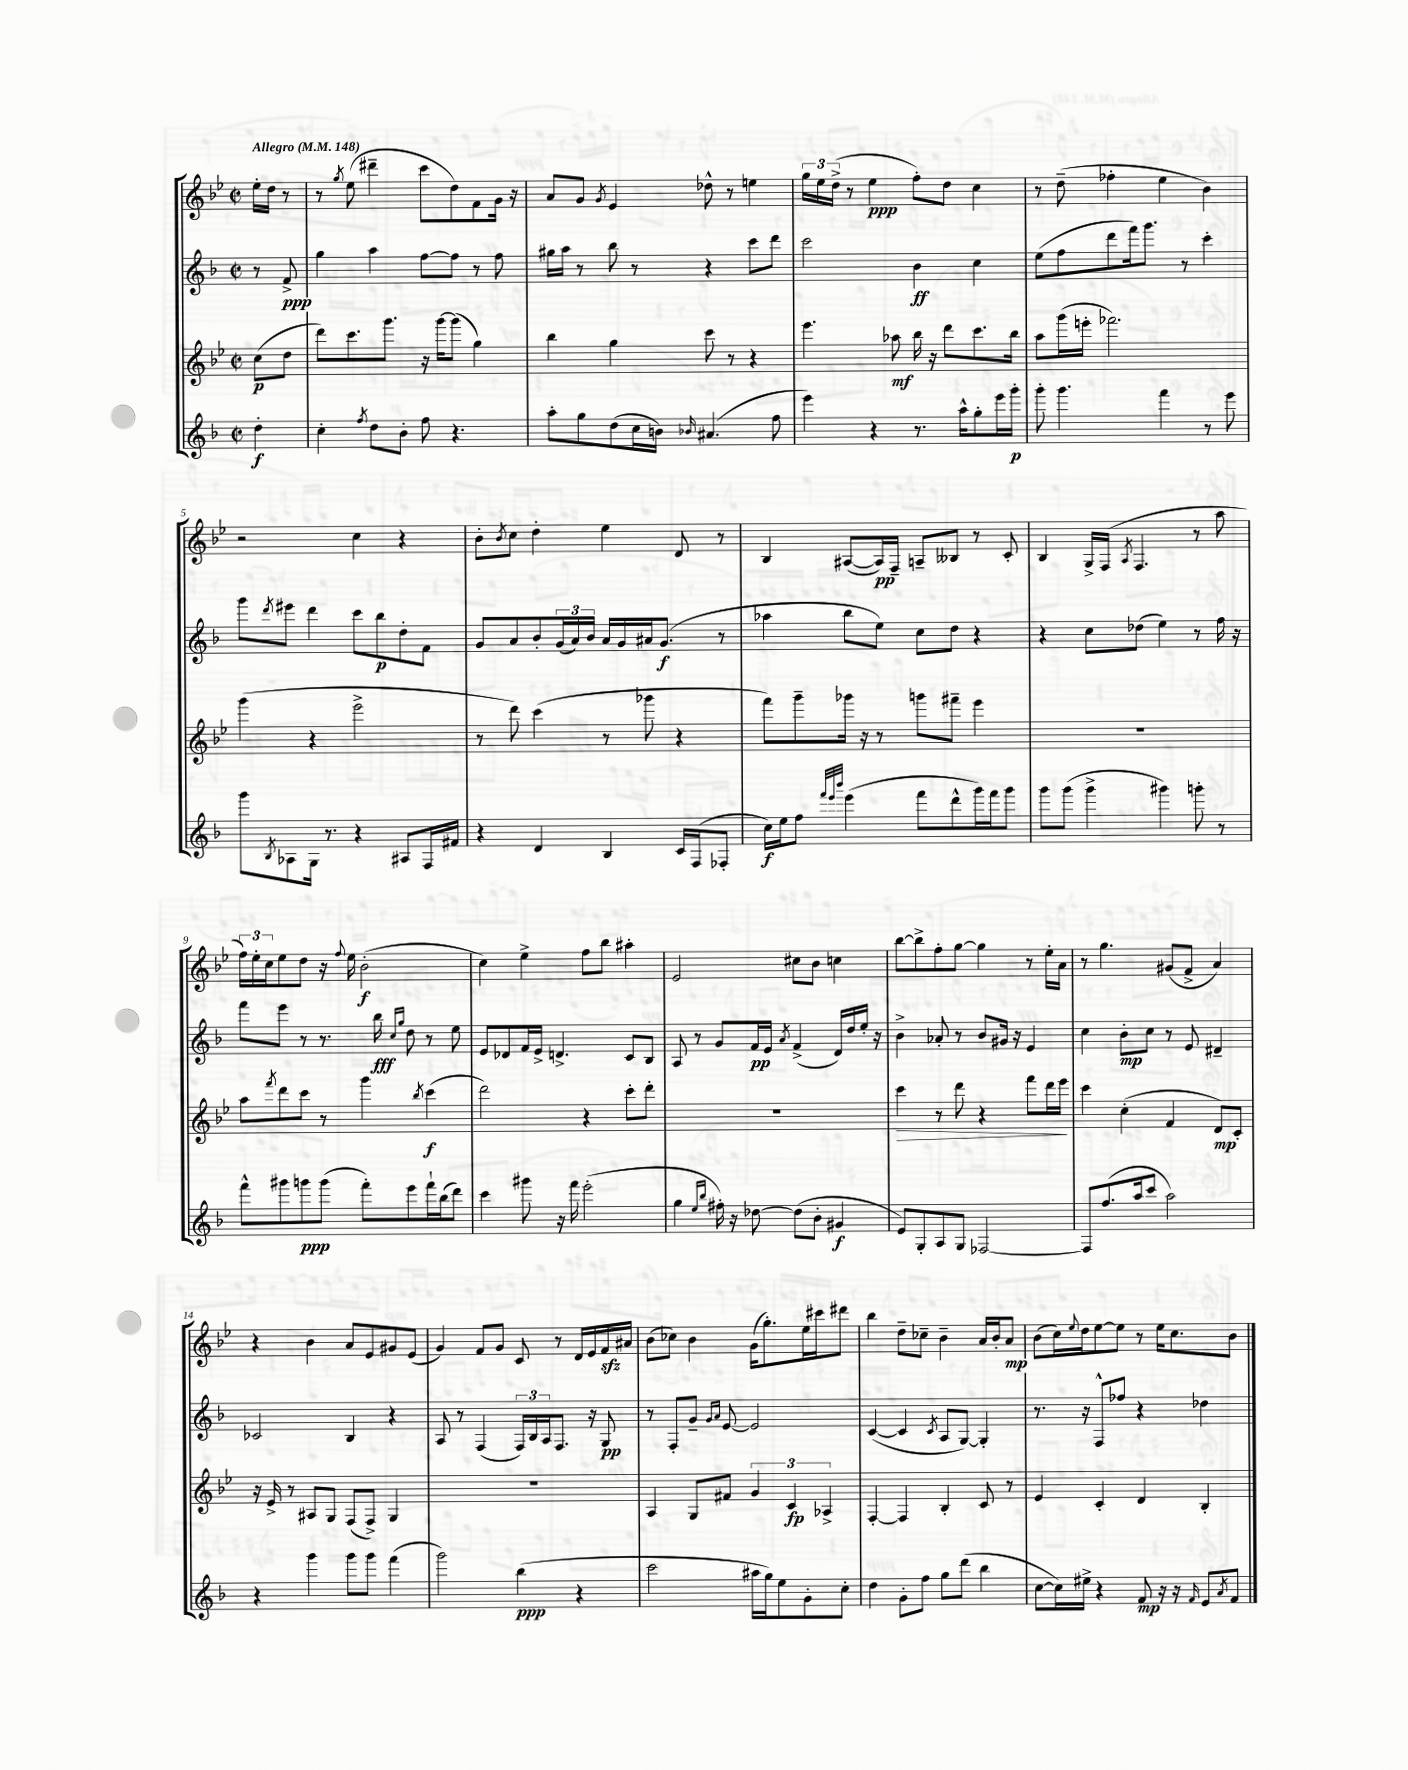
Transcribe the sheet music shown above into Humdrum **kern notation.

**kern	**dynam	**kern	**dynam	**kern	**dynam	**kern	**dynam
*part4	*part4	*part3	*part3	*part2	*part2	*part1	*part1
*staff4	*staff4	*staff3	*staff3	*staff2	*staff2	*staff1	*staff1
*clefG2	*	*clefG2	*	*clefG2	*	*clefG2	*
*k[b-]	*	*k[b-e-]	*	*k[b-]	*	*k[b-e-]	*
*M2/2	*	*M2/2	*	*M2/2	*	*M2/2	*
*met(c|)	*	*met(c|)	*	*met(c|)	*	*met(c|)	*
*MM148	*	*MM148	*	*MM148	*	*MM148	*
=	=	=	=	=	=	=	=
!	!	!	!	!	!	!LO:TX:a:B:t=Allegro	!
4dd'\	f	(8cc\L	p	8r	.	16ee-'\LL	.
.	.	.	.	.	.	16dd\JJ	.
.	.	8dd\J	.	8f^/	ppp	8r	.
=1	=1	=1	=1	=1	=1	=1	=1
4cc'\	.	8ddd\L)	.	4gg\	.	8r	.
.	.	.	.	.	.	8qgg/	.
.	.	8.ccc\	.	.	.	(8ee-\	.
8qff/	.	.	.	.	.	.	.
8dd\L	.	.	.	4aa\	.	4ddd#X~\	.
.	.	8.ggg\J	.	.	.	.	.
8b-'\J	.	.	.	.	.	.	.
8ff\	.	16r	.	[8ff\L	.	8ccc\L	.
.	.	[16ggg\KL	.	.	.	.	.
4.r	.	(8ggg\J]	.	8ff\J]	.	8dd\)	.
.	.	4gg\)	.	8r	.	8f\	.
.	.	.	.	8ff\	.	16g\Jk	.
.	.	.	.	.	.	16r	.
=2	=2	=2	=2	=2	=2	=2	=2
8aa'\L	.	4bb-\	.	16gg#X\LL	.	8a/L	.
.	.	.	.	16aa\JJ	.	.	.
8gg\	.	.	.	8r	.	8g/J	.
.	.	.	.	.	.	8qg/	.
(8dd\	.	4gg\	.	8bb-\	.	4e-/	.
16cc\L	.	.	.	8r	.	.	.
16bn\JJ)	.	.	.	.	.	.	.
16qqb-X/	.	.	.	.	.	.	.
(4.a#X/	.	8ccc\	.	4r	.	8dd-X^^\	.
.	.	8r	.	.	.	8r	.
.	.	4r	.	8ccc\L	.	4een\	.
8ff\	.	.	.	8ddd\J	.	.	.
=3	=3	=3	=3	=3	=3	=3	=3
4eee\)	.	4.eee-\	.	2ccc\	.	24gg\LL	.
.	.	.	.	.	.	24ee-\	.
.	.	.	.	.	.	(24dd^\JJ	.
.	.	.	.	.	.	8r	.
4r	.	.	.	.	.	4ee-\	ppp
.	.	8aa-X\	mf	.	.	.	.
8.r	.	16bb-\	.	4b-\	ff	8ff'\L)	.
.	.	16r	.	.	.	.	.
.	.	8ddd\L	.	.	.	8dd\J	.
16aa^^\KL	.	.	.	.	.	.	.
8gg'\	.	8.ccc\	.	4cc\	.	4cc\	.
16eee\L	.	.	.	.	.	.	.
16ggg'\JJ	p	16bb-\Jk	.	.	.	.	.
=4	=4	=4	=4	=4	=4	=4	=4
8ggg'\	.	8aa\L	.	(8ee\L	.	8r	.
4.ggg\	.	(16ggg\L	.	8ff\	.	(8dd~\	.
.	.	16eeen'\JJ	.	.	.	.	.
.	.	2.fff-X\)	.	8ddd\	.	4ff-X'\	.
.	.	.	.	16fff\k)	.	.	.
.	.	.	.	8.ggg\J	.	.	.
4fff\	.	.	.	.	.	4ee-\	.
.	.	.	.	8r	.	.	.
8r	.	.	.	4ccc'\	.	4b-\)	.
8eee\	.	.	.	.	.	.	.
!!LO:LB:g=z
=5	=5	=5	=5	=5	=5	=5	=5
8ggg\L	.	(4ggg\	.	8ggg\L	.	2r	.
8qB-/	.	.	.	8qddd/	.	.	.
8A-X\	.	.	.	8eee#X\J	.	.	.
16G\Jk	.	4r	.	4ddd\	.	.	.
8.r	.	.	.	.	.	.	.
4r	.	2eee-^\	.	8ccc\L	.	4cc\	.
.	.	.	.	8bb-\	p	.	.
8A#X/L	.	.	.	8dd'\	.	4r	.
16F/L	.	.	.	8f\J	.	.	.
16f#X/JJ	.	.	.	.	.	.	.
=6	=6	=6	=6	=6	=6	=6	=6
4r	.	8r	.	8g/L	.	8b-'\L	.
.	.	.	.	.	.	8qb-/	.
.	.	8ddd\)	.	8a/	.	8cc\J	.
4d/	.	(4ccc\	.	8b-'/	.	4dd'\	.
.	.	.	.	(24g/L	.	.	.
.	.	.	.	24a/)	.	.	.
.	.	.	.	24b-/JJ	.	.	.
4B-/	.	8r	.	16a/LL	.	4ee-\	.
.	.	.	.	16g/	.	.	.
.	.	8ggg-X\	.	16a#X/J	.	.	.
.	.	.	.	(8.g/J	f	.	.
16c/LL	.	4r	.	.	.	8d/	.
(16F/J	.	.	.	.	.	.	.
8F-X'/J	.	.	.	8r	.	8r	.
=7	=7	=7	=7	=7	=7	=7	=7
16cc\LL)	f	8fff\L)	.	4aa-X\	.	4B-/	.
16ee\J	.	.	.	.	.	.	.
8ff\J	.	8ggg~\	.	.	.	.	.
32qqfff/LLL	.	.	.	.	.	.	.
32qqeee/	.	.	.	.	.	.	.
32qqbbb-/JJJ	.	.	.	.	.	.	.
(4eee\	.	16ggg-X\Jk	.	8bb-\L	.	([8A#X/L	.
.	.	16r	.	.	.	.	.
.	.	8r	.	8ee\J)	.	16A#/L])	pp
.	.	.	.	.	.	16F~/JJ	.
8fff\L	.	8gggn\L	.	8cc\L	.	8An~/L	.
8ddd^^\	.	8fff#X~\J	.	8dd\J	.	8B--X/J	.
16ggg\L)	.	4eee-\	.	4r	.	8r	.
16fff\J	.	.	.	.	.	.	.
8ggg\J	.	.	.	.	.	8c'/	.
=8	=8	=8	=8	=8	=8	=8	=8
8ggg\L	.	1r	.	4r	.	4B-/	.
(8ggg\J	.	.	.	.	.	.	.
4ggg^\	.	.	.	8cc\L	.	16G^/LL	.
.	.	.	.	.	.	(16F/JJ	.
.	.	.	.	.	.	8qA/	.
.	.	.	.	(8dd-X\J	.	4.F/	.
4ggg#X\)	.	.	.	4ee\)	.	.	.
8gggn'\	.	.	.	8r	.	8r	.
8r	.	.	.	16ff\	.	8aa\	.
.	.	.	.	16r	.	.	.
!!LO:LB:g=z
=9	=9	=9	=9	=9	=9	=9	=9
8fff^^\L	.	8aa\L	.	8fff\L	.	24ff\LL)	.
.	.	.	.	.	.	24ee-'\	.
.	.	.	.	.	.	24cc\J	.
.	.	8qfff/	.	.	.	.	.
8ggg#X\	.	8ddd\	.	8eee\J	.	8ee-\	.
8gggn\	ppp	8ccc\J	.	8r	.	8dd\J	.
(8ggg\J	.	8r	.	8.r	.	16r	.
.	.	.	.	.	.	8qqff/	.
.	.	.	.	.	.	16ee-\	.
8fff'\L)	.	4ggg\	.	.	.	(2b-'\	f
.	.	.	.	16bb-\	fff	.	.
.	.	.	.	16qqcc/LL	.	.	.
.	.	.	.	16qqgg/JJ	.	.	.
8eee\	.	.	.	8dd\	.	.	.
.	.	8qbb-/	.	.	.	.	.
16fff`\L	.	(4ccc\	f	8r	.	.	.
(16bb-\J	.	.	.	.	.	.	.
8ddd\J)	.	.	.	8ee\	.	.	.
=10	=10	=10	=10	=10	=10	=10	=10
4ccc\	.	2ddd\)	.	8e/L	.	4cc\)	.
.	.	.	.	8d-X/	.	.	.
8ggg#X\	.	.	.	16f/L	.	4ee-^\	.
.	.	.	.	16e^/JJ	.	.	.
16r	.	.	.	4.dn^/	.	.	.
16fff\	.	.	.	.	.	.	.
(2eee'\	.	4r	.	.	.	8ff\L	.
.	.	.	.	.	.	8bb-\J	.
.	.	8ccc'\L	.	8c/L	.	4aa#X'\	.
.	.	8ddd'\J	.	8B-/J	.	.	.
=11	=11	=11	=11	=11	=11	=11	=11
4gg\	.	1r	.	8A/	.	2e-/	.
.	.	.	.	8r	.	.	.
16qqee/LL	.	.	.	.	.	.	.
16qqbb-/JJ	.	.	.	.	.	.	.
16ff#X'\)	.	.	.	8g/L	.	.	.
16r	.	.	.	.	.	.	.
[8dd-X\	.	.	.	16f/L	pp	.	.
.	.	.	.	16e/JJ	.	.	.
.	.	.	.	8qa/	.	.	.
(8dd-\L]	.	.	.	(4f^/	.	8cc#X\L	.
8b-'\J	.	.	.	.	.	8b-\J	.
4g#X/	f	.	.	16d/LL)	.	4ccn\	.
.	.	.	.	16dd/	.	.	.
.	.	.	.	16ee'/JJ	.	.	.
.	.	.	.	16r	.	.	.
=12	=12	=12	=12	=12	=12	=12	=12
!	!	!	!LO:HP:b	!	!	!	!
8e/L)	.	4ccc\	>	4b-^\	.	[8bb-\L	.
8G'/	.	.	.	.	.	8bb-^\]	.
8A/	.	8r	.	8a-X'/	.	8ff'\	.
8G/J	.	8ddd\	.	8r	.	[8gg\J	.
[2F-X/	.	4r	.	8b-/L	.	4gg\]	.
.	.	.	.	16g#X/Jk	.	.	.
.	.	.	.	16r	.	.	.
.	.	8fff\L	.	4e/	.	8r	.
.	.	16ddd\L	.	.	.	16ee-'\LL	.
.	.	16eee-\JJ	.	.	.	16a\JJ	.
.	.	.	]	.	.	.	.
=13	=13	=13	=13	=13	=13	=13	=13
8F-/L]	.	4ccc\	.	4cc\	.	8r	.
(8.ff/	.	.	.	.	.	4.gg\	.
.	.	(4cc'\	.	8b-'\L	mp	.	.
16aa/k	.	.	.	.	.	.	.
8ccc/J	.	.	.	8cc\J	.	.	.
2aa\)	.	4f/	.	8r	.	(8g#X/L	.
.	.	.	.	8e/	.	8f^/J	.
.	.	8d/L)	mp	4d#X~/	.	4a/)	.
.	.	8c'/J	.	.	.	.	.
!!LO:LB:g=z
=14	=14	=14	=14	=14	=14	=14	=14
4r	.	16r	.	2c-X/	.	4r	.
.	.	16e-^/	.	.	.	.	.
.	.	8r	.	.	.	.	.
4ggg\	.	8A#X/L	.	.	.	4b-\	.
.	.	8G/J	.	.	.	.	.
8ggg\L	.	(8F/L	.	4B-/	.	8a/L	.
8ggg\J	.	8F^/J)	.	.	.	8e-/	.
(4fff\	.	4G/	.	4r	.	8g#X/	.
.	.	.	.	.	.	(8e-/J	.
=15	=15	=15	=15	=15	=15	=15	=15
2ggg\)	.	1r	.	8A/	.	4g/)	.
.	.	.	.	8r	.	.	.
.	.	.	.	(4F/	.	8f/L	.
.	.	.	.	.	.	8g/J	.
(4bb-\	ppp	.	.	24F/LL)	.	8c/	.
.	.	.	.	24B-/	.	.	.
.	.	.	.	24A/J	.	.	.
.	.	.	.	8.F/J	.	8r	.
4r	.	.	.	.	.	16d/LL	.
.	.	.	.	16r	.	16e-/	.
.	.	.	.	8G/	pp	16fzz/	.
.	.	.	.	.	.	16a#X/JJ	.
=16	=16	=16	=16	=16	=16	=16	=16
2ccc\	.	4A/	.	8r	.	(8b-\L	.
.	.	.	.	8F'/L	.	8cc-X\J)	.
.	.	8G/L	.	8g~/J	.	4b-\	.
.	.	.	.	16qqg/LL	.	.	.
.	.	.	.	16qqa/JJ	.	.	.
.	.	8f#X/J	.	[8e/	.	.	.
16aa#X\LL	.	6g/	.	2e/]	.	(16g\KL	.
16gg\J)	.	.	.	.	.	8.gg'\)	.
8ee\	.	.	.	.	.	.	.
.	.	6c/	fp	.	.	.	.
8g'\	.	.	.	.	.	16ee-\L	.
.	.	.	.	.	.	16ccc#X\J	.
.	.	6A-X^/	.	.	.	.	.
8cc'\J	.	.	.	.	.	8ddd#X\J	.
=17	=17	=17	=17	=17	=17	=17	=17
4dd\	.	[4F'/	.	([4c/	.	4bb-\	.
8g'\L	.	4F/]	.	4c/]	.	8dd~\L	.
8ff\J	.	.	.	.	.	8cc-X~\J	.
.	.	.	.	8qc/	.	.	.
8gg\L	.	4B-'/	.	8A/L	.	4b-~\	.
(8ddd\J	.	.	.	[8G/J)	.	.	.
4bb-\	.	8c/	.	4G'/]	.	16a/LL	.
.	.	.	.	.	.	16b-'/J	.
.	.	8r	.	.	.	8a/J	mp
=18	=18	=18	=18	=18	=18	=18	=18
[8cc\L	.	4e-/	.	8.r	.	(8b-\L	.
16cc\L])	.	.	.	.	.	16cc\L)	.
.	.	.	.	.	.	8qqee-/	.
16ee#X^\JJ	.	.	.	16r	.	16dd\J	.
4r	.	4c'/	.	8F^^/L	.	[8ee-\	.
.	.	.	.	8ff-X/J	.	8ee-\J]	.
8f/	mp	4d/	.	4r	.	8r	.
16r	.	.	.	.	.	16ee-\KL	.
16r	.	.	.	.	.	8.cc\	.
16qqf/	.	.	.	.	.	.	.
8e/L	.	4B-'/	.	4dd-X\	.	.	.
8qa/	.	.	.	.	.	.	.
8f/J	.	.	.	.	.	8b-\J	.
==	==	==	==	==	==	==	==
*-	*-	*-	*-	*-	*-	*-	*-
